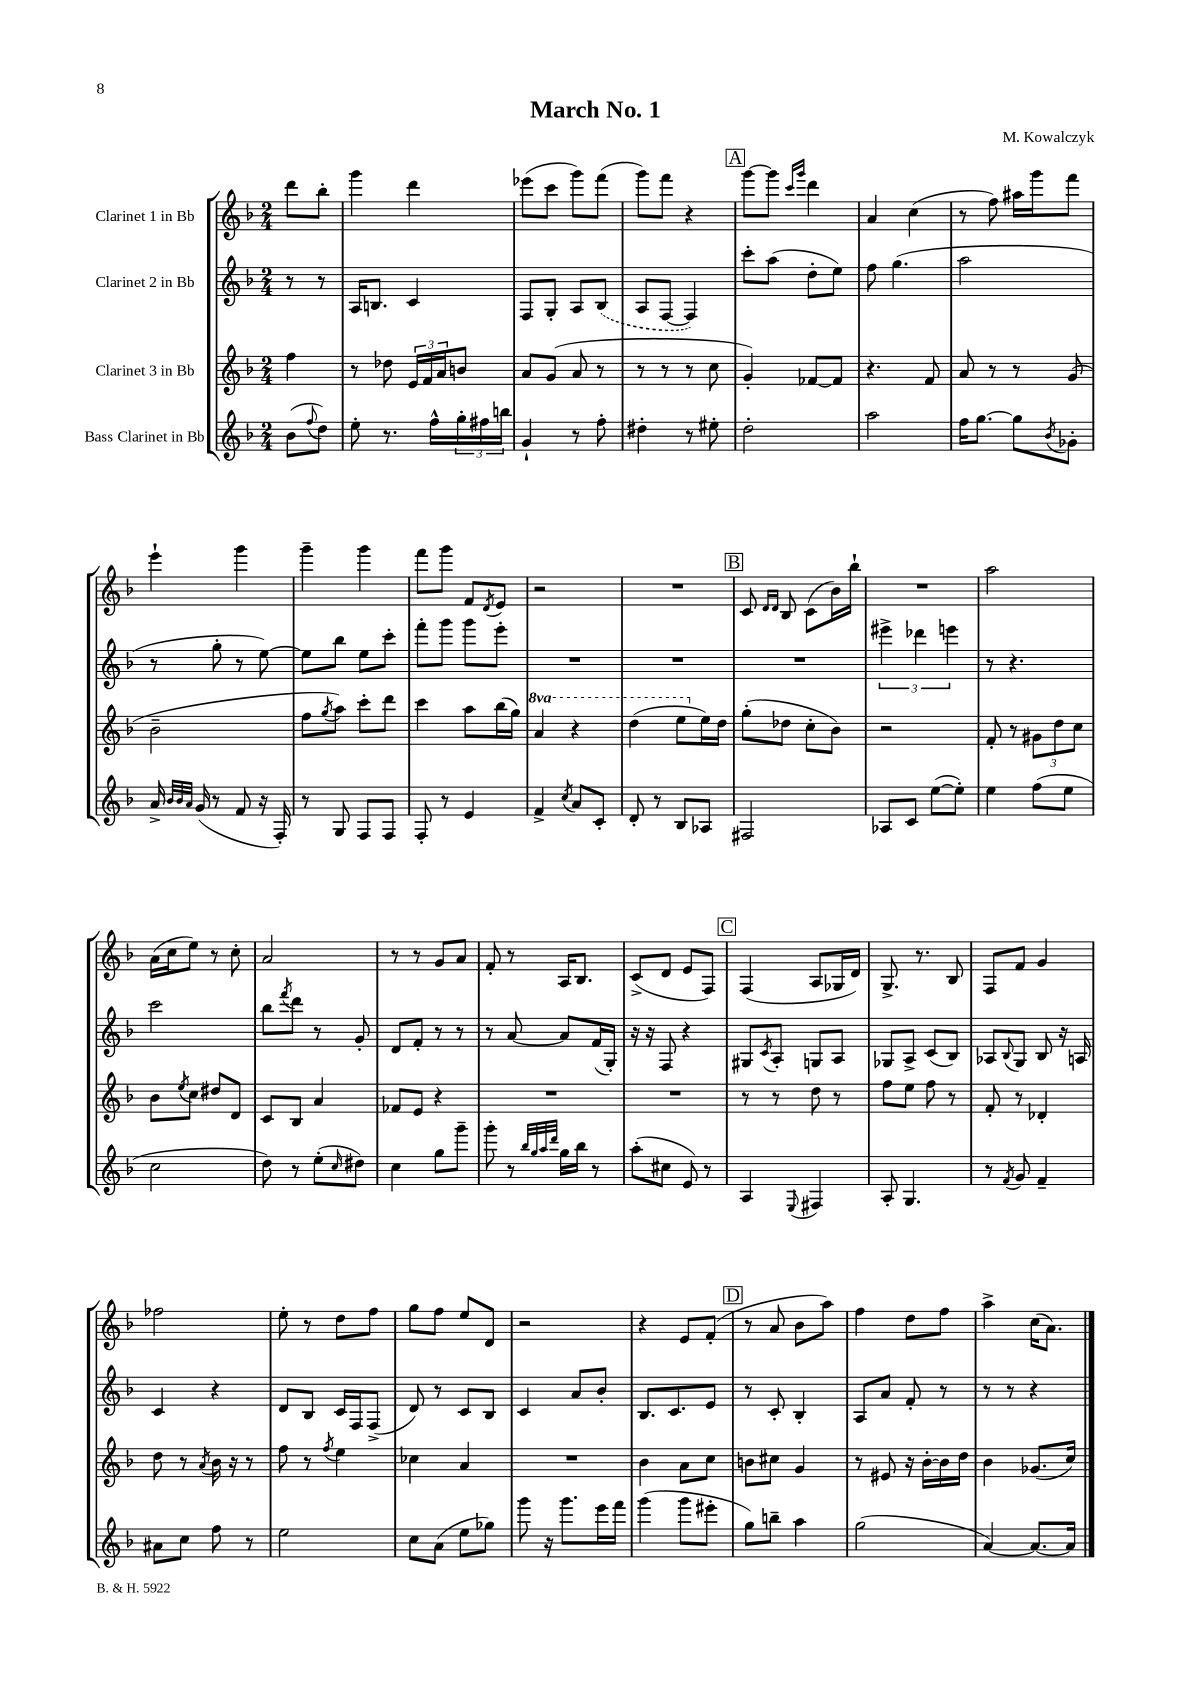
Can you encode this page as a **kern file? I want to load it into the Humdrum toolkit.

**kern	**kern	**kern	**kern
*staff4	*staff3	*staff2	*staff1
*clefG2	*clefG2	*clefG2	*clefG2
*k[b-]	*k[b-]	*k[b-]	*k[b-]
*M2/4	*M2/4	*M2/4	*M2/4
(8b-	4ff	8r	8ddd
8qqff	.	.	.
8dd)	.	8r	8bb-'
=	=	=	=
8ee'	8r	16A	4ggg
.	.	8.B	.
8.r	8dd-	.	.
.	24e	4c	4ddd
.	24f	.	.
16ff^^	.	.	.
.	24a	.	.
24gg'	8b	.	.
24ff#	.	.	.
24bb	.	.	.
=	=	=	=
4g`	8a	8F	(8eee-
.	(8g	8G'	8ccc
8r	8a	8A	8ggg)
8ff'	8r	(8B-	(8fff
=	=	=	=
4dd#'	8r	8A	8ggg)
.	8r	[8F	8fff
8r	8r	4F])	4r
8ee#'	8cc	.	.
=	=	=	=
2dd'	4g')	8ccc'	[8ggg
.	.	(8aa	8ggg]
.	.	.	16qqccc
.	.	.	16qqggg
.	[8f-	8dd'	4ddd
.	8f-]	8ee)	.
=	=	=	=
2aa	4.r	8ff	4a
.	.	(4.gg	.
.	.	.	(4cc
.	8f	.	.
=	=	=	=
16ff	8a	2aa	8r
[8.gg	.	.	.
.	8r	.	8ff)
8gg]	8r	.	16aa#
.	.	.	16ggg
8qb-	.	.	.
8g-'	(8g	.	8fff
=	=	=	=
16a^	2b-~	8r	4eee`
32qqb-	.	.	.
32qqb-	.	.	.
32qqa	.	.	.
(16g	.	.	.
8r	.	8gg'	.
8f	.	8r	4ggg
16r	.	[8ee)	.
16F')	.	.	.
=	=	=	=
8r	8ff	8ee]	4ggg~
.	8qgg	.	.
8G	8aa)	8bb-	.
8F	8ccc'	8ee	4ggg
8F	8ddd	8ccc'	.
=	=	=	=
8F'	4ccc	8fff'	8fff
8r	.	8ggg	8ggg
4e	8aa	8ggg	8f
.	.	.	8qd
.	(16bb-	8eee'	8e
.	16gg)	.	.
=	=	=	=
4f^	4aa	2r	2r
8qcc	.	.	.
8a	4r	.	.
8c'	.	.	.
=	=	=	=
8d'	(4ddd	2r	2r
8r	.	.	.
8B-	8eee	.	.
8A-	16ee)	.	.
.	16dd	.	.
=	=	=	=
2F#	(8gg'	2r	8c
.	.	.	16qqd
.	.	.	16qqd
.	8dd-	.	8B-
.	8cc'	.	(8c
.	8b-)	.	16b-)
.	.	.	16bb-`
=	=	=	=
8A-	2r	6eee#^	2r
8c	.	.	.
.	.	6ddd-	.
([8ee	.	.	.
.	.	6eee	.
8ee'])	.	.	.
=	=	=	=
4ee	8f'	8r	2aa
.	8r	4.r	.
(8ff	12g#	.	.
.	12dd	.	.
8ee	.	.	.
.	12cc	.	.
=	=	=	=
2cc	8b-	2ccc	(16a
.	.	.	16cc
.	8qee	.	.
.	8cc	.	8ee)
.	8dd#	.	8r
.	8d	.	8cc'
=	=	=	=
8dd)	8c	8bb-	2a
.	.	8qfff	.
8r	8B-	8ddd	.
(8ee'	4a	8r	.
16qqcc	.	.	.
8dd#)	.	8g'	.
=	=	=	=
4cc	8f-	8d	8r
.	8e	8f'	8r
8gg	4r	8r	8g
8ggg~	.	8r	8a
=	=	=	=
8ggg'	2r	8r	8f'
8r	.	[8a	8r
32qqbb-	.	.	.
32qqgg	.	.	.
32qqaa	.	.	.
32qqddd	.	.	.
16gg	.	8a]	16A
16bb-	.	.	8.B-
8r	.	(16f	.
.	.	16G')	.
=	=	=	=
(8aa'	2r	16r	(8c^
.	.	16r	.
8cc#	.	8F	8d
8e)	.	4r	8e
8r	.	.	8F)
=	=	=	=
4A	8r	8G#	(4F
.	.	8qc	.
.	8r	8A'	.
8qqE	.	.	.
4F#	8dd	8G	8A
.	8r	8A	16G-
.	.	.	16d)
=	=	=	=
8A'	8ff	8G-	8.G^
4.G	8ee	8A^	.
.	.	.	8.r
.	8ff	(8c	.
.	8r	8B-)	8B-
=	=	=	=
8r	8f'	8A-	8F
8qf	.	8qqB-	.
8g	8r	8G	8f
4f~	4d-'	8B-	4g
.	.	16r	.
.	.	16A	.
=	=	=	=
8a#	8dd	4c	2ff-
8cc	8r	.	.
.	8qa	.	.
8ff	16b-	4r	.
.	16r	.	.
8r	8r	.	.
=	=	=	=
2ee	8ff	8d	8ee'
.	8r	8B-	8r
.	8qff	.	.
.	4ee	16c	8dd
.	.	16F	.
.	.	(8F^	8ff
=	=	=	=
8cc	4cc-	8d)	8gg
(8a	.	8r	8ff
8ee	4a	8c	8ee
8gg-)	.	8B-	8d
=	=	=	=
8ggg	2r	4c	2r
16r	.	.	.
8.ggg	.	.	.
.	.	8a	.
16eee	.	8b-'	.
16fff	.	.	.
=	=	=	=
(4ggg	4b-	8.B-	4r
.	.	8.c	.
8ggg	8a	.	8e
8eee#'	8cc	8e	(8f'
=	=	=	=
8gg)	8b	8r	8r
8bb~	8cc#	8c'	8a
4aa	4g	4B-'	8b-
.	.	.	8aa)
=	=	=	=
(2gg	8r	8A	4ff
.	8e#	8a	.
.	16r	8f'	8dd
.	[16b-'	.	.
.	16b-]	8r	8ff
.	16dd	.	.
=	=	=	=
[4a)	4b-	8r	4aa^
.	.	8r	.
8.a_	(8.g-	4r	(16cc
.	.	.	8.a)
16a]	16cc)	.	.
==	==	==	==
*-	*-	*-	*-
